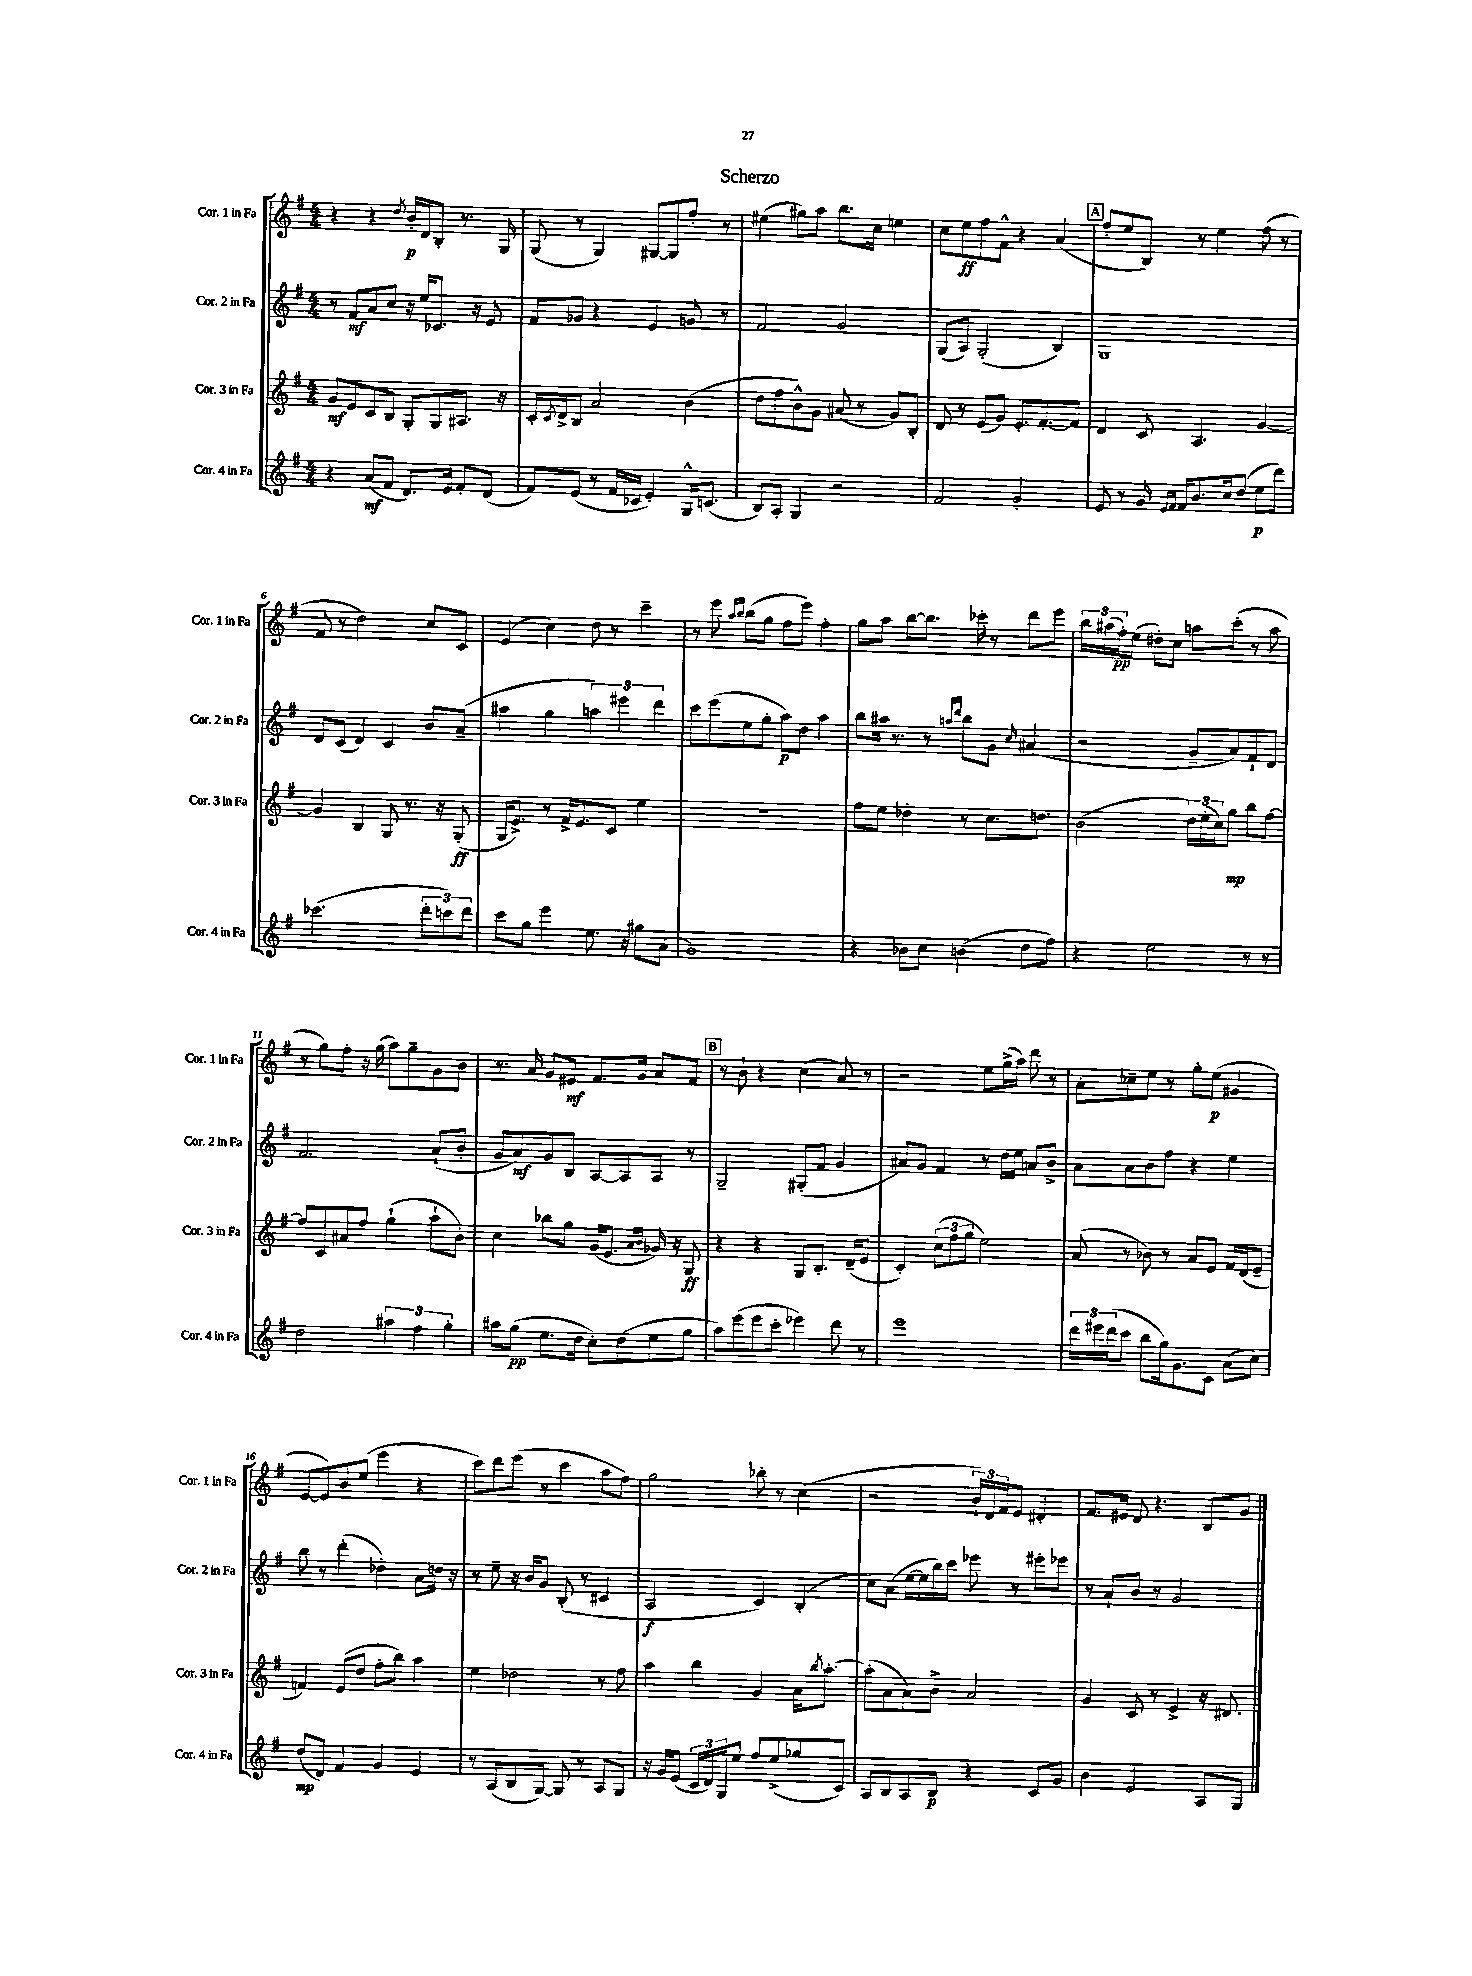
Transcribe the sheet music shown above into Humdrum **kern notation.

**kern	**kern	**kern	**kern
*staff4	*staff3	*staff2	*staff1
*clefG2	*clefG2	*clefG2	*clefG2
*k[f#]	*k[f#]	*k[f#]	*k[f#]
*M4/4	*M4/4	*M4/4	*M4/4
4r	8g/L	8r	4r
.	8e/	8f#/L	.
(8a/L	8c/	8a/	4r
8f#/J	8B/J	8cc/J	.
.	.	.	8qdd/
8.d/L)	8G'/L	16r	16b'/LL
.	.	16ee/LK	16d/J
.	8G/	8.c-/J	8B'/J
16e/Jk	.	.	.
8f#'/L	8.A#/J	.	8.r
.	.	16r	.
(8d/J	.	8e/	.
.	16r	.	16G/
=	=	=	=
8f#/L)	16c'/LL	8f#/L	(8G/
.	8qc/	.	.
.	16d^/J	.	.
(8e/J	8B/J	8g-/J	8r
8r	2a/	4r	4G/)
16f#/LL	.	.	.
16c-/JJ	.	.	.
4e'/)	.	4e/	[8G#/L
.	.	.	8G#/]
16G^^/LK	(4b\	8g/	8ff#'/J
(8.c/J	.	.	.
.	.	8r	8r
=	=	=	=
8B/L)	8dd\L	2f#/	(4ee#\
8A'/J	8ff#\	.	.
4G/	8b^^\)	.	8gg#\L)
.	8g\J	.	8aa\J
2r	(8a#/	2g/	8.bb\L
.	8r	.	.
.	.	.	16cc\Jk
.	8g/L)	.	4ee\
.	8B'/J	.	.
=	=	=	=
2f#/	8d/	(8G/L	8cc\L
.	8r	8A/J)	8ee\
.	(8e/L	(2G'/	8ff#\
.	8g/J)	.	8f#^^\J
2g'/	8.e'/L	.	4r
.	[8.f#'/	.	.
.	.	4B/)	(4a/
.	8f#/]J	.	.
=	=	=	=
8e/	4d/	1G	8ff#'/L
8r	.	.	8ee/
16g/	8c/	.	8B/J)
16qqe/LL	.	.	.
16qqf#/JJ	.	.	.
16f#/LK	.	.	.
8.b/	4.A/	.	8r
.	.	.	4ee\
16cc/k	.	.	.
(8dd/J	.	.	.
8ee\L	[4g/	.	(8ff#\
8ddd\J)	.	.	8r
=	=	=	=
(2.ccc-\	4g/]	8d/L	8f#/
.	.	(8c/J	8r
.	4B/	4d/)	2dd\)
.	8G/	4c/	.
.	8.r	.	.
12ddd'\L	.	8b/L	8cc/L
.	16r	.	.
12ccc\)	.	.	.
.	(8G'/	(8a~/J	8c/J
12ddd\J	.	.	.
=	=	=	=
8ccc\L	16G/LK	4aa#\	(4e/
.	8.e^/J)	.	.
8gg\J	.	.	.
4eee\	8r	4gg\	4cc\)
.	16f#^/LK	.	.
.	8.e/	.	.
8.ee\	.	6aa\)	8dd\
.	8c/J	.	8r
.	.	6eee#\	.
16r	.	.	.
8gg#\L	4ee\	.	4ccc~\
.	.	6ddd\	.
(8a\J	.	.	.
=	=	=	=
1g)	1r	8ccc\L	8r
.	.	(8eee\	8eee\
.	.	.	16qqaa/LL
.	.	.	16qqbb/JJ
.	.	8ee\	(8bb\L
.	.	8gg'\J	8gg\J
.	.	8aa\L)	8ff#\L
.	.	8dd\J	8eee\J)
.	.	4aa\	4ff#'\
=	=	=	=
4r	8ff#\L	8bb\L	8gg\L
.	8ee\J	16aa#\Jk	8aa\J
.	.	8.r	.
8b-\L	4dd-'\	.	[8bb\L
8cc\J	.	8r	8.bb\]J
.	.	16qqaa/LL	.
.	.	16qqddd/JJ	.
(4b\	8r	8bb\L	.
.	.	.	16ccc-'\
.	8.cc\L	8g\J	8r
.	.	16qqcc/	.
8dd\L	.	(4a#/	8ddd\L
.	8.dd\J	.	.
8ff#\J)	.	.	8eee\J
=	=	=	=
4r	(2b\	2r	24bb\LL
.	.	.	(24aa#\
.	.	.	24ff#'\J)
.	.	.	(8ee\J
2ee\	.	.	8dd#'\L)
.	.	.	8cc\J
.	24dd\LL)	8g~/L	8aa\L
.	(24ee'\	.	.
.	24cc\J)	.	.
.	8gg\J	8a/)	(8ccc'\J
8r	8bb\L	8f#`/	8r
8r	[8ff#\J	8d/J	8aa\
=	=	=	=
2dd\	8ff#/]L	2.f#/	8r
.	8c/	.	8gg\L)
.	8a#/	.	8ff#'\J
.	8ff#/J	.	16r
.	.	.	(16gg\
6aa#\	(4gg`\	.	8aa\L)
.	.	.	8gg~\
6ff#\	.	.	.
.	8aa`\L	(8a`/L	8g\
6gg'\	.	.	.
.	8b'\J)	8b'/J	8b\J
=	=	=	=
8aa#\L	4cc\	8g/L	8.r
(8gg\J	.	8a/)	.
.	.	.	16a/
8.ee\L	8bb-\L	8g/	8g/L
.	8gg\J	8B/J	8e#/J
16dd\Jk	.	.	.
8cc'\L)	(16g/LK	[8A/L	8.f#/L
.	8.e/J	.	.
(8dd\	.	8A/]	.
.	.	.	16g/Jk
.	16qqa/LL	.	.
.	16qqb/JJ	.	.
8ee\	16g-/)	8A/J	8a/L
.	16r	.	.
8gg\J	8G/	8r	8f#/J
=	=	=	=
8aa\L)	4r	2G~/	8r
(8eee\	.	.	8b`\
8eee\	4r	.	4r
8ccc'\J	.	.	.
4eee-\)	8G/L	(8G#'/L	(4cc\
.	8.B'/J	8f#/J	.
8ddd\	.	4g/	8a/)
.	(16d~/LK	.	.
8r	8e/J	.	8r
=	=	=	=
1eee	4c'/)	8a#/L)	2r
.	.	8g/J	.
.	(12cc\L	4f#/	.
.	12ff#\	.	.
.	12gg\J	.	.
.	2ee\)	8r	8ee\L
.	.	16dd\LL	(16gg^\L
.	.	16ee\JJ	16aa\JJ)
.	.	8a/L	8ddd\
.	.	8b^/J	8r
=	=	=	=
24ddd\LL	(8a/	8a\L	8a'\L
24eee#\	.	.	.
(24ddd\J	.	.	.
8ccc\J	8r	8a\	8cc-~\
8bb\L	8b-\)	8b\	8ee\J
16gg\k)	8r	8ff#\J	8r
8.g\	.	.	.
.	8a/L	4r	8gg'\L
8c\J	8e/J	.	(8ee\J
(8a\L	16f#/LL	4ee\	4g#/
.	(16d/J	.	.
8cc\J)	8e~/J	.	.
=	=	=	=
(8dd/L	4f/)	8bb\	[8e/L
8d/J)	.	8r	8e/])
4f#/	(8e/L	(4ddd'\	8b/
.	8dd/J	.	(8ee/J
4g/	8ff#'\L	4dd-'\)	4eee\
.	8bb\J)	.	.
4e/	4aa\	8a\L	4r
.	.	16dd\Jk	.
.	.	16r	.
=	=	=	=
8r	4ee\	8r	8ccc\L)
(8A/L	.	8ee~\	8ddd\
8B/	2dd-\	16r	(8eee\J
.	.	16b/LK	.
[8G/J)	.	8g/J	8r
8G/]	.	(8B'/	4ccc\
8r	.	8r	.
8A/L	8r	4c#/	8aa\L
8G/J	8ff#\	.	8ff#\J)
=	=	=	=
16r	4aa\	2A/	2gg\
16g/LK	.	.	.
(8e/J	.	.	.
24c/LL	4bb\	.	.
24d/)	.	.	.
24G/J	.	.	.
8ee/J	.	.	.
8ff#/L	4g/	4c/)	8bb-'\
(8ee^/	.	.	8r
8gg-/	16a\LK	(4B'/	(4cc\
.	8qbb/	.	.
.	[8.aa'\J	.	.
8c/J)	.	.	.
=	=	=	=
8A/L	(8aa'\]L	8cc\L)	2r
8B/	8a\	(8a\J	.
8A/	8a\)	[16ee\LL	.
.	.	16ee\]	.
8B/J	8b^\J	16bb\)	.
.	.	16ccc\JJ	.
4r	2a/	8eee-\	24b`/LL)
.	.	.	24d/
.	.	.	24f#/J
.	.	8r	8e/J
8c/L	.	8eee#'\L	4d#'/
8g/J	.	8eee-\J	.
=	=	=	=
4b\	4g/	8r	8.f#/L
.	.	8a`/L	.
.	.	.	16e#/Jk
2e/	8c/	8b/J	8d/
.	8r	8r	4.r
.	4e^/	2g/	.
8A/L	16r	.	8B/L
.	8.d#/	.	.
8G/J	.	.	8g/J
==	==	==	==
*-	*-	*-	*-
